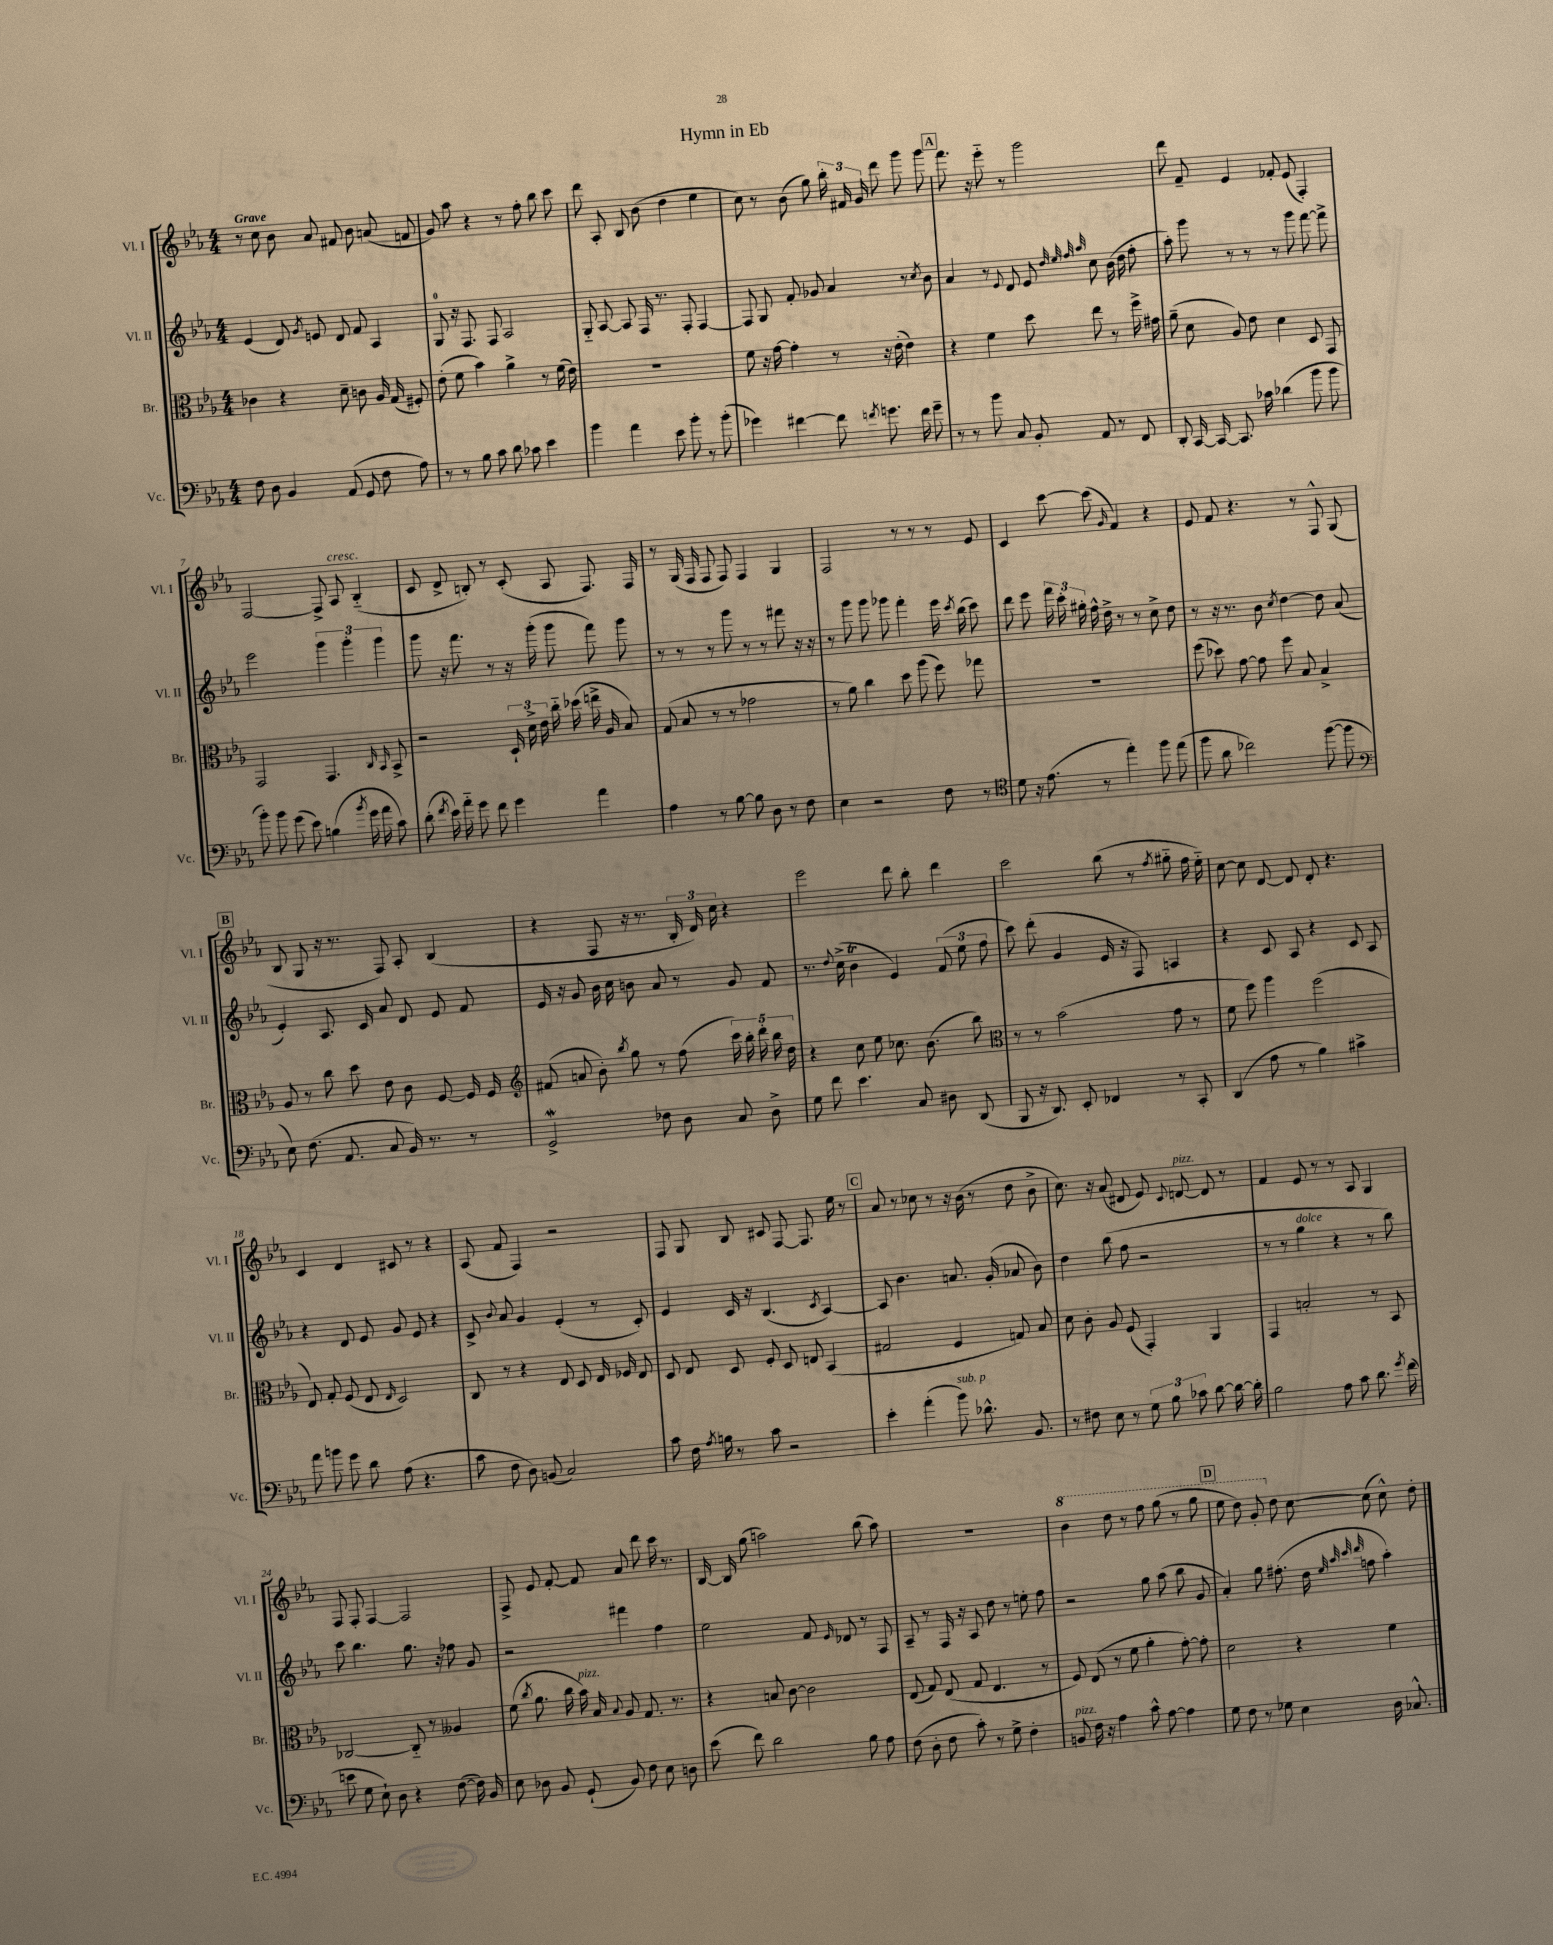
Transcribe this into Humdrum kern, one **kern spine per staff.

**kern	**kern	**kern	**kern
*staff4	*staff3	*staff2	*staff1
*clefF4	*clefC3	*clefG2	*clefG2
*k[b-e-a-]	*k[b-e-a-]	*k[b-e-a-]	*k[b-e-a-]
*M4/4	*M4/4	*M4/4	*M4/4
8F	4c-	(4e-	8r
8D	.	.	8cc
4BB-	4r	8d)	8b-
.	.	8qg	.
.	.	8e	8a-
(8AA-	8d~	8d	8f#
8GG	8c	8f	8b-
8F	16A-	4A-	(8a
.	(16G	.	.
8A-)	8F#')	.	8f
=	=	=	=
8r	(8e-'	8G	8g)
8r	8f	16r	8aa-
.	.	8.F	.
8B-	4b-)	.	4r
8c	.	8F	.
8d	4a-^	2A-	8r
8c-	.	.	8ff'
4e-	8r	.	8bb-
.	(16f	.	8ccc
.	16e-)	.	.
=	=	=	=
4b-	1r	8G'~	8ddd
.	.	[8A-	8A-'
4a-	.	8A-]	8B-
.	.	16F	(8b-
.	.	8.r	.
8e-	.	.	4dd
8b-'	.	8F'	.
8r	.	[4F	4ee-
(8b-'	.	.	.
=	=	=	=
4g-)	8f	8F]	8cc)
.	16r	8G	8r
.	[16g	.	.
[4f#	4g']	8f'	(8b-
.	.	8g-	8gg)
8f#]	8r	4a-	24bb-'
.	.	.	24f#
.	.	.	24g
8qf	.	.	.
8.g	16r	.	8ddd
.	(16e-'	.	.
.	4e-)	8r	8ggg
16f	.	.	.
.	.	8qcc	.
8g~	.	8b-	8ggg
=	=	=	=
8r	4r	4a-	8.fff
8r	.	.	.
.	.	.	16r
8b-	4f	8r	8eee-'~
.	.	8qqe-	.
8C	.	8d	8r
8BB-'	8dd	8e-	2ggg
.	.	32qqdd	.
.	.	32qqee-	.
.	.	32qqff	.
.	.	32qqaa-	.
8AA-	8ee-	8cc	.
8r	8r	(16b-	.
.	.	16dd	.
8FF	16ff^	8ff'	.
.	16g#	.	.
=	=	=	=
8DD'	(8a-~	8aa-')	8ddd
[16CC	8d	8ggg	8f~
16CC_	.	.	.
8.CC]	8A-)	8r	4e-
.	8e-	8r	.
16c-	.	.	.
(4d-	4d	8r	8f-'
.	.	8ggg	(8e-
8b-	8D	[8fff	4F')
8b-	8GG	8fff^]	.
=	=	=	=
8b-')	2GG	2eee-	[2F
8b-	.	.	.
(8g	.	.	.
8e-)	.	.	.
(4B	4.GG	6ggg	8F^]
.	.	.	8A-
.	.	6ggg'	.
8qb-	.	.	.
16g	.	.	(4B-'~
16a-	.	.	.
.	.	6ggg	.
.	16qqC	.	.
.	16qqBB-	.	.
8c)	8BB-^	.	.
=	=	=	=
(8d'	2r	8ggg	8c
8qf	.	.	.
16e-)	.	16r	8d^
16a-'~	.	8.fff	.
8g	.	.	8B')
8f	.	8r	8r
4g	24D`	16r	(8c'
.	24d^	.	.
.	.	(16ggg'	.
.	24e-	.	.
.	16cc'~	8ggg	8A-
.	(16dd-	.	.
4a-	16ee^	8fff)	8.F)
.	16A-	.	.
.	8B-)	8ggg	.
.	.	.	16F
=	=	=	=
4A-	(8G	8r	8r
.	8B-	8r	(16G
.	.	.	16F
8r	8r	8r	8F
[8B-	8r	8ggg	8F)
8B-]	2g-	8r	4F
8D	.	8r	.
8r	.	8fff#	4G
8F	.	16r	.
.	.	16r	.
=	=	=	=
4E-	8r	8r	2F
.	8a-)	8ggg	.
2r	4cc	8ggg	.
.	.	8ggg-	.
.	8dd	4fff'	8r
.	(8aa-	.	8r
8F	8ff)	16eee-	8r
.	.	8qccc	.
.	.	(16bb-	.
8r	8gg-	8ccc)	8e-
=	=	=	=
*clefC4	*	*	*
8d	1r	8ddd	4c
16r	.	8eee-	.
(8.e-	.	.	.
.	.	24fff	[8ccc
.	.	24ccc'	.
.	.	24gg#'	.
8r	.	16ff^^	(8ccc]
.	.	16dd^	.
.	.	.	16qqg
4ee-')	.	8r	4f)
.	.	8r	.
8ff	.	8cc^	4r
(8ee-	.	8dd	.
=	=	=	=
8ff	(8ff	8r	8e-
8a-	8dd-)	16r	8f
.	.	8.r	.
2cc-)	[8g	.	4.r
.	8g]	8b-	.
.	.	8qcc	.
.	8ff	[4dd	.
.	8B-	.	8r
([8ff	4B-^	8dd]	8F^^
8ff]	.	(8a-	(8G
=	=	=	=
*clefF4	*	*	*
8E-)	8A-	4e-')	8B-
(8.F	8r	.	8G
.	8cc	8.A-	16r
8.AA-	.	.	8.r
.	8dd	.	.
.	.	16c	.
8C	8e-	8a-	8F)
16BB-)	8c	8d	8A-'
8.r	.	.	.
.	[8F	8e-	(4B-
8r	16F]	8f	.
.	16F	.	.
=	=	=	=
*	*clefG2	*	*
2GG^	(8f#	16e-	4r
.	.	16r	.
.	8a	8g	.
.	8b-')	16b-	8F
.	.	16cc	.
.	8qbb-	.	.
.	8gg	8b	16r
.	.	.	8.r
8F-	8r	8a-	.
8D	(8ff	8r	24B-'
.	.	.	24d)
.	.	.	24cc
8C	20ccc)	8g	4r
.	20bb-'	.	.
.	20ddd'	.	.
8D^	.	8f	.
.	20bb-	.	.
.	20dd	.	.
=	=	=	=
8G	4r	8.r	2eee-
8f	.	.	.
.	.	8qqdd	.
.	.	(16cc^	.
4.e-	8cc	4b-	.
.	8ee-	.	.
.	8.cc-	4e-)	8ddd
8C	.	.	8bb-'
.	(8.b-	.	.
8D#	.	(12f	4ddd
.	.	12ee-	.
(8DD	8bb-)	.	.
.	.	12ff	.
=	=	=	=
*	*clefC3	*	*
8BBB-	8r	8ccc)	2ccc
16r	8r	(8ddd'	.
8.DD)	.	.	.
.	(2b-	4g	.
8EE-'	.	.	.
4FF-	.	16e-	(8bb-
.	.	16r	.
.	.	8F)	8r
.	.	.	8qff
8r	8g	4A	8gg#'~
8CC'	8r	.	16ff
.	.	.	16ee-'~)
=	=	=	=
(4DD	8f	4r	[8cc
.	8ff)	.	8cc]
8A-	4aa-	8c	[8d
8r	.	8A-	8d]
4B-)	(2ff	4r	8d'
.	.	.	4.r
4c#^	.	8c	.
.	.	8A-	.
=	=	=	=
8a-	8E-)	4r	4c
8b	8G'	.	.
8g	(8F	8d	4d
8d	8E-	8e-	.
.	16qqE-	.	.
(8A-	2D)	8g	8c#
4.r	.	8e-	8r
.	.	4r	4r
=	=	=	=
8c	8C	8c^	(8A-
.	.	8qqb-	.
8F	8r	8a-	8f
8D)	4r	4g	4F)
(8BB	.	.	.
2C)	8E-	(4e-'	2r
.	8D	.	.
.	16E-	8r	.
.	16F-	.	.
.	8E-	8c')	.
=	=	=	=
8c	8D	4e-	8F
16F	8E-	.	8G
8qA-	.	.	.
16B	.	.	.
8r	8D	16c	8B-
.	.	16r	.
8c	8F'	(4.B-	8c#
2r	8D	.	[8F
.	8E	.	8.F]
.	.	8qc	.
.	(4BB-	[4A-)	.
.	.	.	16ee-
.	.	.	8r
=	=	=	=
4e-'	2G#	8A-]	8a-
.	.	4.b-	8r
(4a-'	.	.	8cc-
.	.	.	8r
8b-)	4F	8.a	16r
.	.	.	(16b-
8.d-^^	.	.	8r
.	.	(16g'	.
.	8G)	8a-	8dd
8.BB-	.	.	.
.	8B-	8b-)	8b-^
=	=	=	=
8r	8d	4dd	8.cc)
8F#	8c'	.	.
.	.	.	16r
8E-	8A-	(8bb-	(8a-
8r	(8F	8ff	8d#
12G	4GG')	2r	8e-)
12B-	.	.	.
.	.	.	8qqc
.	.	.	[8d
12c-	.	.	.
[8d	4AA-	.	8d]
16d_	.	.	8r
16d']	.	.	.
=	=	=	=
2B-	4GG	8r	4f
.	.	8r	.
.	2B'	4gg	8e-
.	.	.	8r
8A-	.	4r	8r
8c	.	.	8A-
8.d	8r	8r	4G
.	8BB-	8bb-)	.
8qg	.	.	.
(16f	.	.	.
=	=	=	=
8e	[2C-	8ccc	8F
8G	.	4.bb-	8F'
8E-`)	.	.	[4F
8D	.	.	.
4r	8C-'~]	8.gg	2F]
.	8r	.	.
.	.	16r	.
([8F	4A--	8ff-	.
16F])	.	8g	.
16BB-	.	.	.
=	=	=	=
8E-	(8f	2r	8F^
.	8qcc	.	.
8D-	8.a-	.	8e-
8BB-	.	.	[8f'
.	16cc	.	.
(8GG`	16b-)	.	8f]
.	16B-	.	.
.	8qqB-	.	.
8BB-)	8A-	4fff#	8a-
8F	8.G	.	8ddd
8E-	.	4ff	16ccc
.	8.r	.	8.r
8D	.	.	.
=	=	=	=
(8e-	4r	2ee-	[16B-
.	.	.	16B-]
8f)	.	.	(8gg
2d	8B	.	2aa)
.	[8c	.	.
.	2c]	8f	.
.	.	16qqe-	.
.	.	8d-	.
8B-	.	8r	(8bb-
8A-	.	8F	8aa)
=	=	=	=
(8F	(8E-	8A-~	1r
8D'	8G)	8r	.
8F	(8E-	16F	.
.	.	16r	.
8c')	8G	8A-	.
8r	4.E-	8dd	.
8G^	.	8r	.
4F'	.	8ee'	.
.	8r	8ff	.
=	=	=	=
8BB	8F)	2r	4bb-
16F	(8E-	.	.
16r	.	.	.
4A-	8r	.	8ddd
.	8f	.	8r
8c^^	4a-'	8gg	8fff
[8A-	.	(8aa-	(8ggg
4A-]	[8g')	8bb-	8r
.	8g']	8g	8ggg
=	=	=	=
8G	2d	4a-')	8eee-
8F	.	.	8ddd)
8r	.	8gg	8gg'
8G-	.	(8.ff#'	8dd
4E-	4r	.	[8cc
.	.	16dd	.
.	.	32qqee-	.
.	.	32qqaa-	.
.	.	32qqccc	.
.	.	32qqddd	.
.	.	8ff	(8cc]
16D	4f	4aa-')	8cc^^)
8.C-^^	.	.	.
.	.	.	8dd'
==	==	==	==
*-	*-	*-	*-
